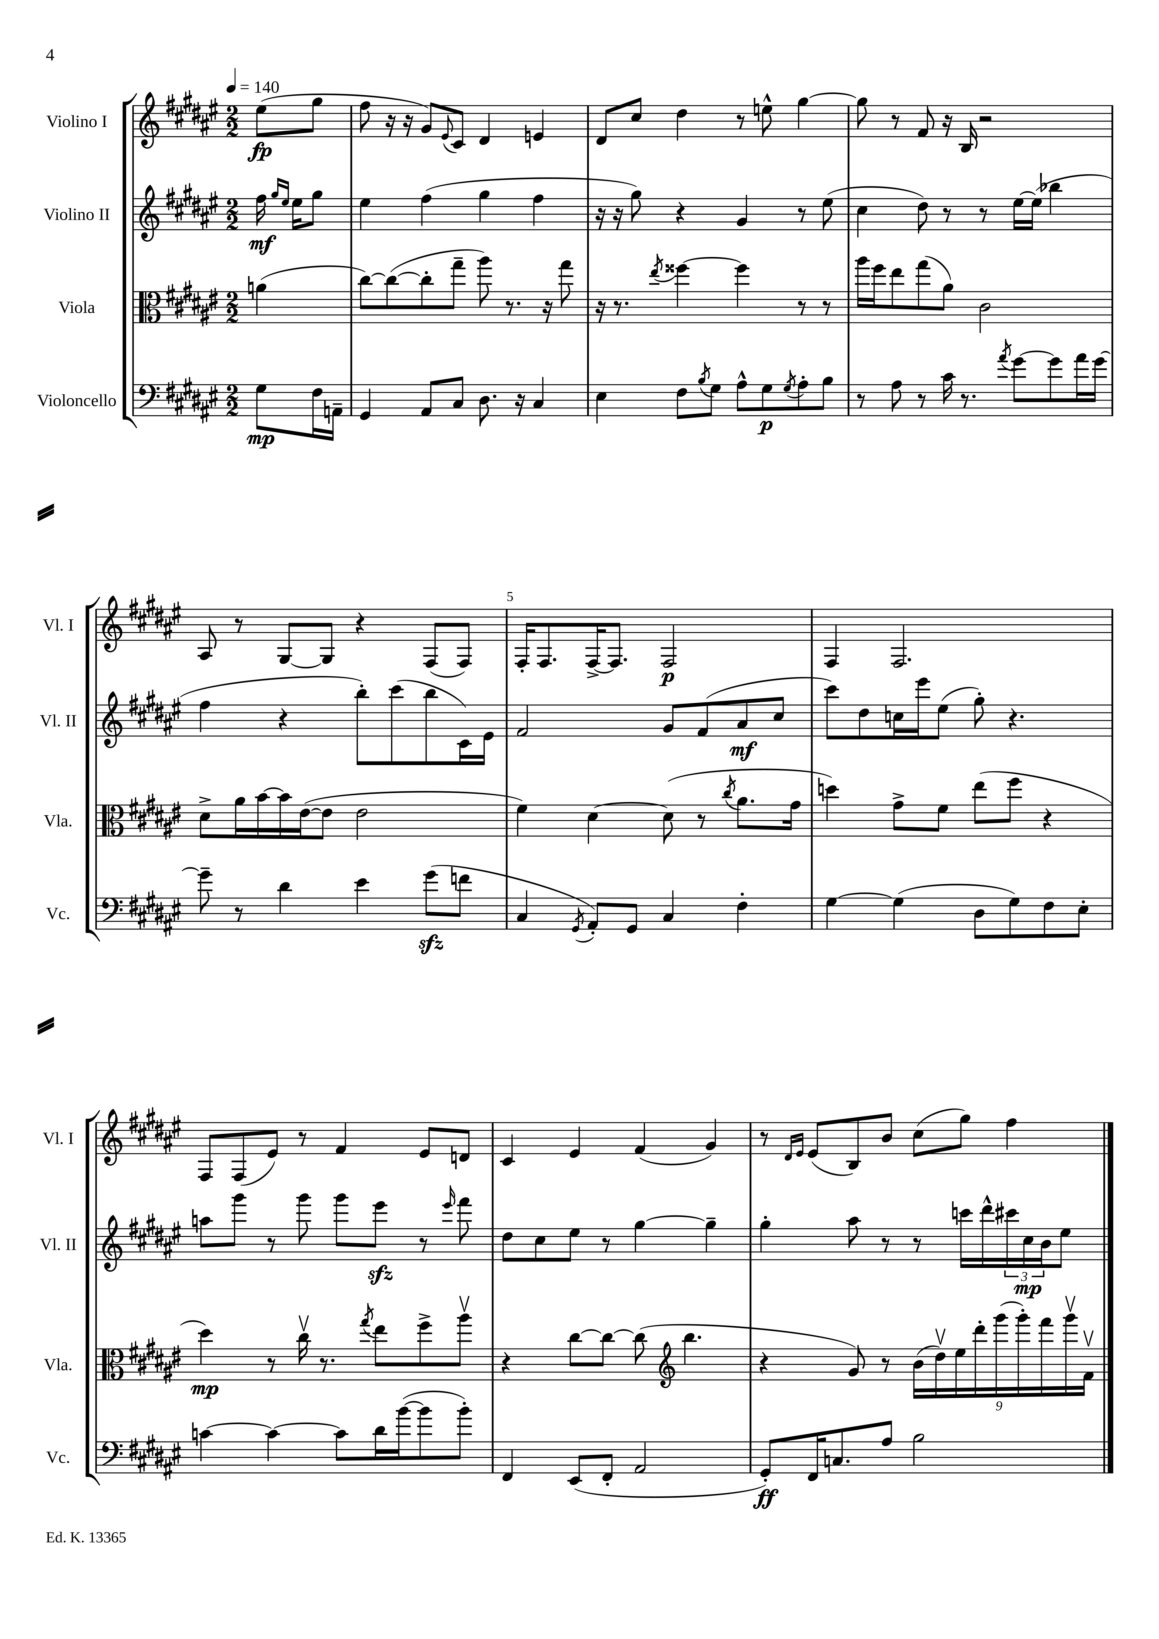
<<
\new StaffGroup <<
\new Staff = "s0" \with { instrumentName = "Violino I" shortInstrumentName = "Vl. I" } {
    \clef treble \key fis \major \numericTimeSignature \time 2/2 \partial 4 \tempo 4 = 140
    eis''8\fp( gis''8 |
    fis''8 r16 r16 gis'8) \appoggiatura { eis'8 } cis'8 dis'4 e'4 |
    dis'8 cis''8 dis''4 r8 e''8-^ gis''4~ |
    gis''8 r8 fis'8 r16 b16 r2 |
    ais8 r8 gis8~ gis8 r4 fis8( fis8) |
    fis16-. fis8. fis16~-> fis8. fis2\p |
    fis4 fis2. |
    fis8 fis8( eis'8) r8 fis'4 eis'8 d'8 |
    cis'4 eis'4 fis'4( gis'4) |
    r8 \grace { dis'16 eis'16 } eis'8( b8) b'8 cis''8( gis''8) fis''4 \bar "|." |
}
\new Staff = "s1" \with { instrumentName = "Violino II" shortInstrumentName = "Vl. II" } {
    \clef treble \key fis \major \numericTimeSignature \time 2/2 \partial 4
    fis''16\mf \grace { gis''16 eis''16 } eis''16 gis''8 |
    eis''4 fis''4( gis''4 fis''4 |
    r16 r16 gis''8) r4 gis'4 r8 eis''8( |
    cis''4 dis''8) r8 r8 eis''16~ eis''16( bes''4 |
    fis''4 r4 b''8-.) cis'''8( b''8 cis'16) eis'16 |
    fis'2 gis'8 fis'8( ais'8\mf cis''8 |
    cis'''8) dis''8 c''16 eis'''16 eis''8( gis''8-.) r4. |
    a''8 gis'''8 r8 gis'''8 gis'''8 eis'''8\sfz r8 \grace { eis'''16 } fis'''8 |
    dis''8 cis''8 eis''8 r8 gis''4~ gis''4-- |
    gis''4-. ais''8 r8 r8 c'''16 dis'''16-^ \tuplet 3/2 { cis'''16 cis''16\mp b'16 } eis''8 \bar "|." |
}
\new Staff = "s2" \with { instrumentName = "Viola" shortInstrumentName = "Vla." } {
    \clef alto \key fis \major \numericTimeSignature \time 2/2 \partial 4
    a'4( |
    cis''8~) cis''8~( cis''8-. gis''8-- ais''8) r8. r16 gis''8 |
    r16 r8. \acciaccatura { eis''8 } fisis''4~ fisis''4 r8 r8 |
    ais''16 fis''16 eis''8 gis''8( ais'8) cis'2 |
    dis'8-> ais'16 b'16~ b'16 eis'16~( eis'8 eis'2 |
    fis'4) dis'4~ dis'8( r8 \acciaccatura { cis''8 } ais'8. gis'16 |
    d''4) gis'8-> fis'8 eis''8( fis''8 r4 |
    dis''4\mp) r8 cis''16\upbow r8. \acciaccatura { gis''8 } eis''8 fis''8-> ais''8\upbow |
    r4 cis''8~ cis''8~ cis''8( \clef treble b''4. |
    r4 gis'8) r8 \tuplet 9/8 { b'16( dis''16\upbow) eis''16 dis'''16-. gis'''16( gis'''16-.) fis'''16 gis'''16\upbow fis'16\upbow } \bar "|." |
}
\new Staff = "s3" \with { instrumentName = "Violoncello" shortInstrumentName = "Vc." } {
    \clef bass \key fis \major \numericTimeSignature \time 2/2 \partial 4
    gis8\mp fis16 a,16-- |
    gis,4 ais,8 cis8 dis8. r16 cis4 |
    eis4 fis8 \acciaccatura { b8 } gis8 ais8-^ gis8\p \acciaccatura { gis8 } ais8-. b8 |
    r8 ais8 r8 cis'16 r8. \acciaccatura { ais'8 } gis'8~ gis'8 ais'16 gis'16~ |
    gis'8-- r8 dis'4 eis'4 gis'8\sfz( f'8 |
    cis4 \acciaccatura { gis,8 } ais,8-.) gis,8 cis4 fis4-. |
    gis4~ gis4( dis8 gis8) fis8 eis8-. |
    c'4~ c'4~ c'8 dis'16 b'16~( b'8 b'8-.) |
    fis,4 eis,8( fis,8-. ais,2 |
    gis,8-.\ff) fis,16 c8. ais8 b2 \bar "|." |
}
>>
>>
\layout { \context { \Score \override BarNumber.break-visibility = ##(#f #t #t) barNumberVisibility = #(every-nth-bar-number-visible 5) } }
